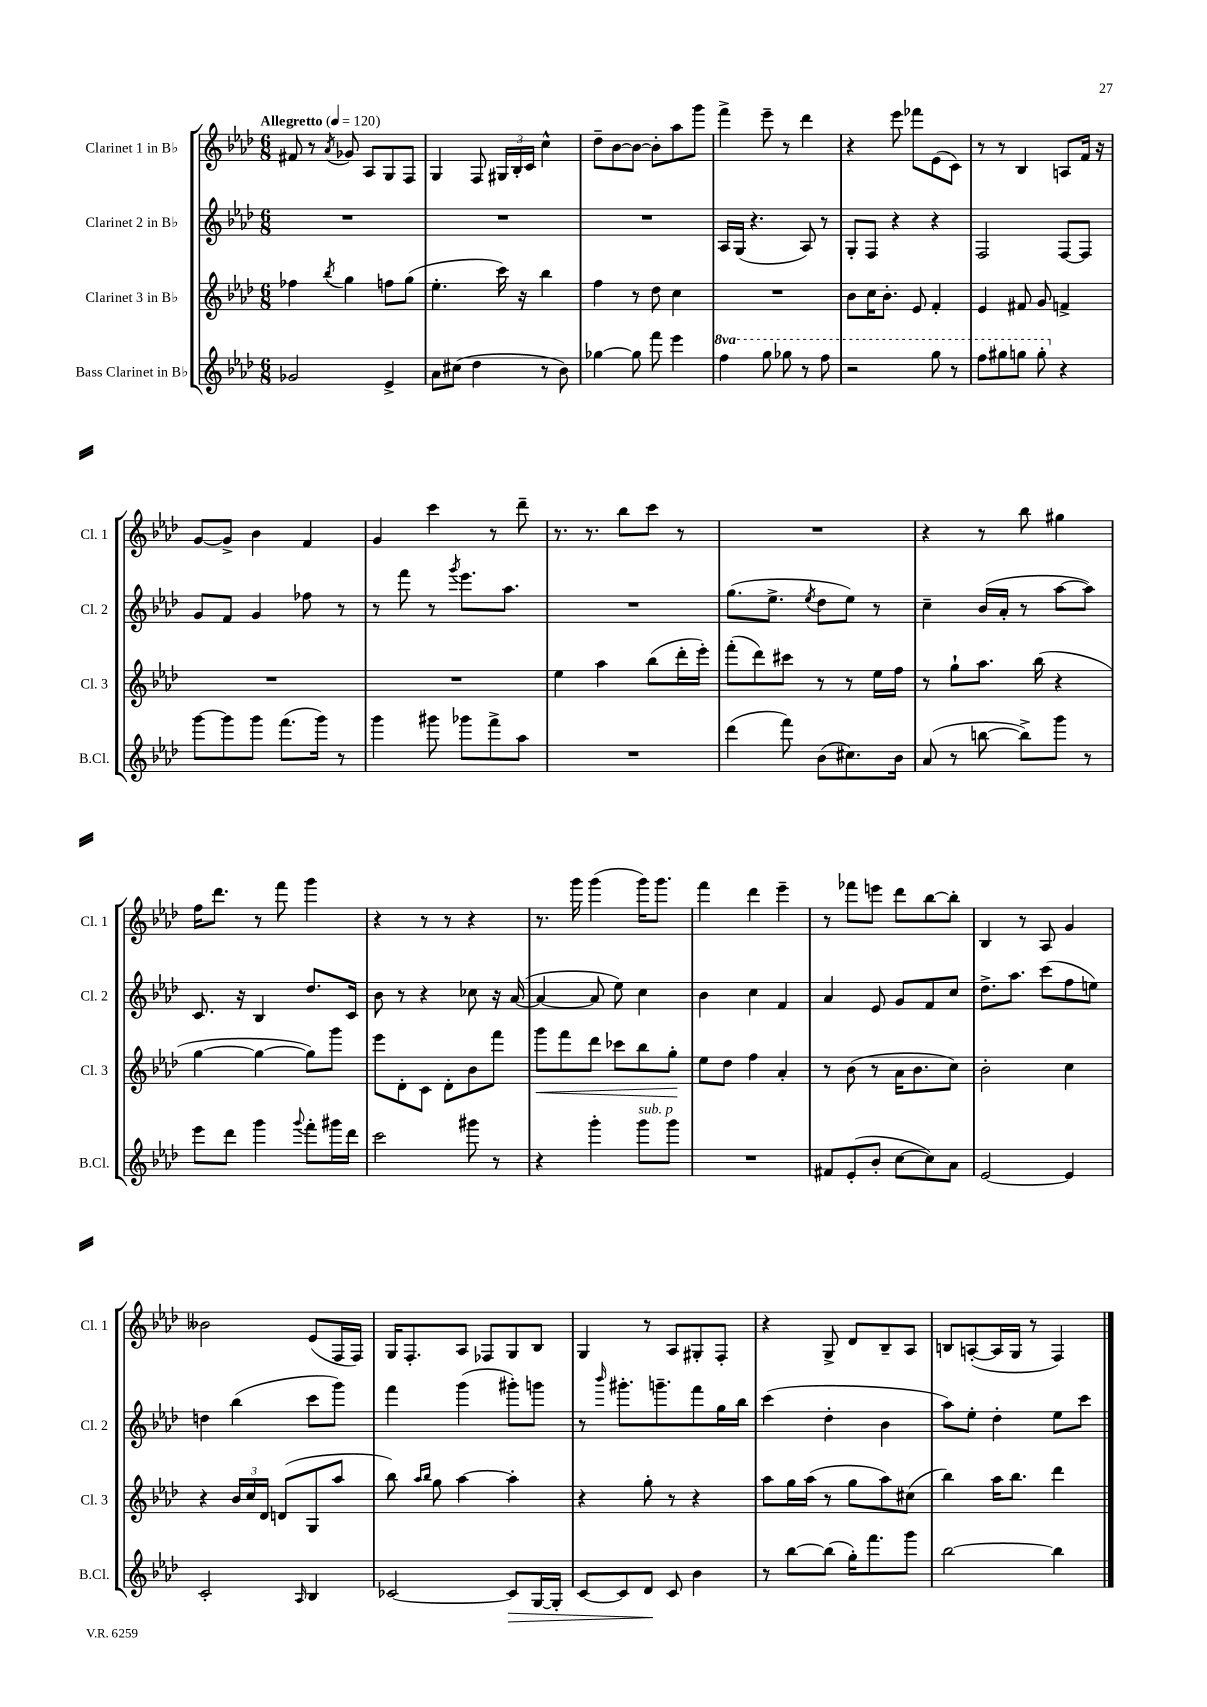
<<
\new StaffGroup <<
\new Staff = "s0" \with { instrumentName = "Clarinet 1 in Bb" shortInstrumentName = "Cl. 1" } {
    \clef treble \key aes \major \numericTimeSignature \time 6/8 \tempo "Allegretto" 4 = 120
    fis'8 r8 \acciaccatura { aes'8 } ges'8 aes8 g8 f8 |
    g4 f8 \tuplet 3/2 { gis16 bes16-. c'16 } c''4-^ |
    des''8-- bes'8~ bes'8~ bes'8-. aes''8 g'''8 |
    f'''4-> ees'''8-- r8 des'''4 |
    r4 ees'''8 fes'''8 ees'8( c'8) |
    r8 r8 bes4 a8 f'16 r16 |
    g'8~ g'8-> bes'4 f'4 |
    g'4 c'''4 r8 des'''8-- |
    r8. r8. bes''8 c'''8 r8 |
    R2. |
    r4 r8 bes''8 gis''4 |
    f''16 des'''8. r8 f'''8 g'''4 |
    r4 r8 r8 r4 |
    r8. g'''16 g'''4( g'''16) g'''8. |
    f'''4 des'''4 ees'''4-- |
    r8 fes'''8 e'''8 des'''8 bes''8~ bes''8-. |
    bes4 r8 aes8 g'4 |
    beses'2 ees'8( f16 f16) |
    g16 f8.-. aes8 fes8 g8 bes8 |
    g4 r8 aes8 gis8-. f8-. |
    r4 g8-> des'8 bes8-- aes8 |
    b8 a8~-.( a16 g16 r8 f4) \bar "|." |
}
\new Staff = "s1" \with { instrumentName = "Clarinet 2 in Bb" shortInstrumentName = "Cl. 2" } {
    \clef treble \key aes \major \numericTimeSignature \time 6/8
    R2. |
    R2. |
    R2. |
    aes16 g16( r4. aes8) r8 |
    g8-. f8 r4 r4 |
    f2 f8~ f8 |
    g'8 f'8 g'4 fes''8 r8 |
    r8 f'''8 r8 \acciaccatura { g'''8 } ees'''8. aes''8. |
    R2. |
    g''8.( ees''8.-> \acciaccatura { ees''8 } des''8 ees''8) r8 |
    c''4-- bes'16( aes'16-. r8 aes''8~ aes''8) |
    c'8. r16 bes4 des''8. c'16 |
    bes'8 r8 r4 ces''8 r16 aes'16~( |
    aes'4~ aes'8 ees''8) c''4 |
    bes'4 c''4 f'4 |
    aes'4 ees'8 g'8 f'8 c''8 |
    des''8.-> aes''8. c'''8( f''8 e''8) |
    d''4 bes''4( c'''8 g'''8) |
    f'''4 g'''4( gis'''8-.) g'''8 |
    r8 \grace { bes'''16 } gis'''8.-. g'''8.-- f'''8 g''16 bes''16 |
    c'''4( des''4-. bes'4 |
    aes''8) ees''8-. des''4-. ees''8 c'''8 \bar "|." |
}
\new Staff = "s2" \with { instrumentName = "Clarinet 3 in Bb" shortInstrumentName = "Cl. 3" } {
    \clef treble \key aes \major \numericTimeSignature \time 6/8
    fes''4 \acciaccatura { bes''8 } g''4 f''8 g''8( |
    ees''4.-. c'''16) r16 bes''4 |
    f''4 r8 des''8 c''4 |
    R2. |
    bes'8 c''16 bes'8.-. ees'8 f'4-. |
    ees'4 fis'8 g'8 f'4-> |
    R2. |
    R2. |
    ees''4 aes''4 bes''8( des'''16-. ees'''16-.) |
    f'''8-.( des'''8) cis'''8 r8 r8 ees''16 f''16 |
    r8 g''8-! aes''8. bes''16( r4 |
    g''4~ g''4~ g''8) g'''8 |
    ees'''8 des'8-. c'8 des'8-. bes'8 f'''8 |
    g'''8\< f'''8 des'''8 ces'''8 bes''8 g''8-.\! |
    ees''8 des''8 f''4 aes'4-. |
    r8 bes'8( r8 aes'16 bes'8. c''8) |
    bes'2-. c''4 |
    r4 \tuplet 3/2 { bes'16 c''16 des'16 } d'8( g8 aes''8 |
    bes''8) \grace { aes''16 bes''16 } g''8 aes''4~ aes''4-. |
    r4 g''8-. r8 r4 |
    aes''8 g''16 aes''16( r8 g''8 aes''8) cis''8( |
    bes''4) aes''16 bes''8. des'''4 \bar "|." |
}
\new Staff = "s3" \with { instrumentName = "Bass Clarinet in Bb" shortInstrumentName = "B.Cl." } {
    \clef treble \key aes \major \numericTimeSignature \time 6/8 \set Staff.ottavationMarkups = #ottavation-simple-ordinals
    ges'2 ees'4-> |
    aes'8 cis''8( des''4 r8 bes'8) |
    ges''4~ ges''8 f'''8 ees'''4 |
    \ottava #1 f'''4 g'''8 ges'''8 r8 f'''8 |
    r2 g'''8 r8 |
    f'''8 gis'''8 g'''8 g'''8-. \ottava #0 r4 |
    g'''8~ g'''8 g'''8 f'''8.( g'''16) r8 |
    g'''4 gis'''8 ges'''8 f'''8-> aes''8 |
    R2. |
    des'''4( f'''8) bes'8( cis''8.) bes'16 |
    aes'8( r8 b''8~ b''8->) g'''8 r8 |
    ees'''8 des'''8 g'''4 \appoggiatura { g'''8 } f'''8-. gis'''16 des'''16 |
    c'''2 gis'''8 r8 |
    r4 g'''4-. g'''8^\markup { \italic "sub. p" } g'''8 |
    R2. |
    fis'8 ees'8-.( bes'8-. c''8~ c''8) aes'8 |
    ees'2~ ees'4 |
    c'2-. \grace { aes16 } bes4 |
    ces'2~ ces'8\> g16~ g16-. |
    c'8~ c'8 des'8\! c'8 bes'4 |
    r8 bes''8~ bes''8( g''16-.) f'''8. g'''8 |
    bes''2~ bes''4 \bar "|." |
}
>>
>>
\layout { \context { \Score \remove "Bar_number_engraver" } }
